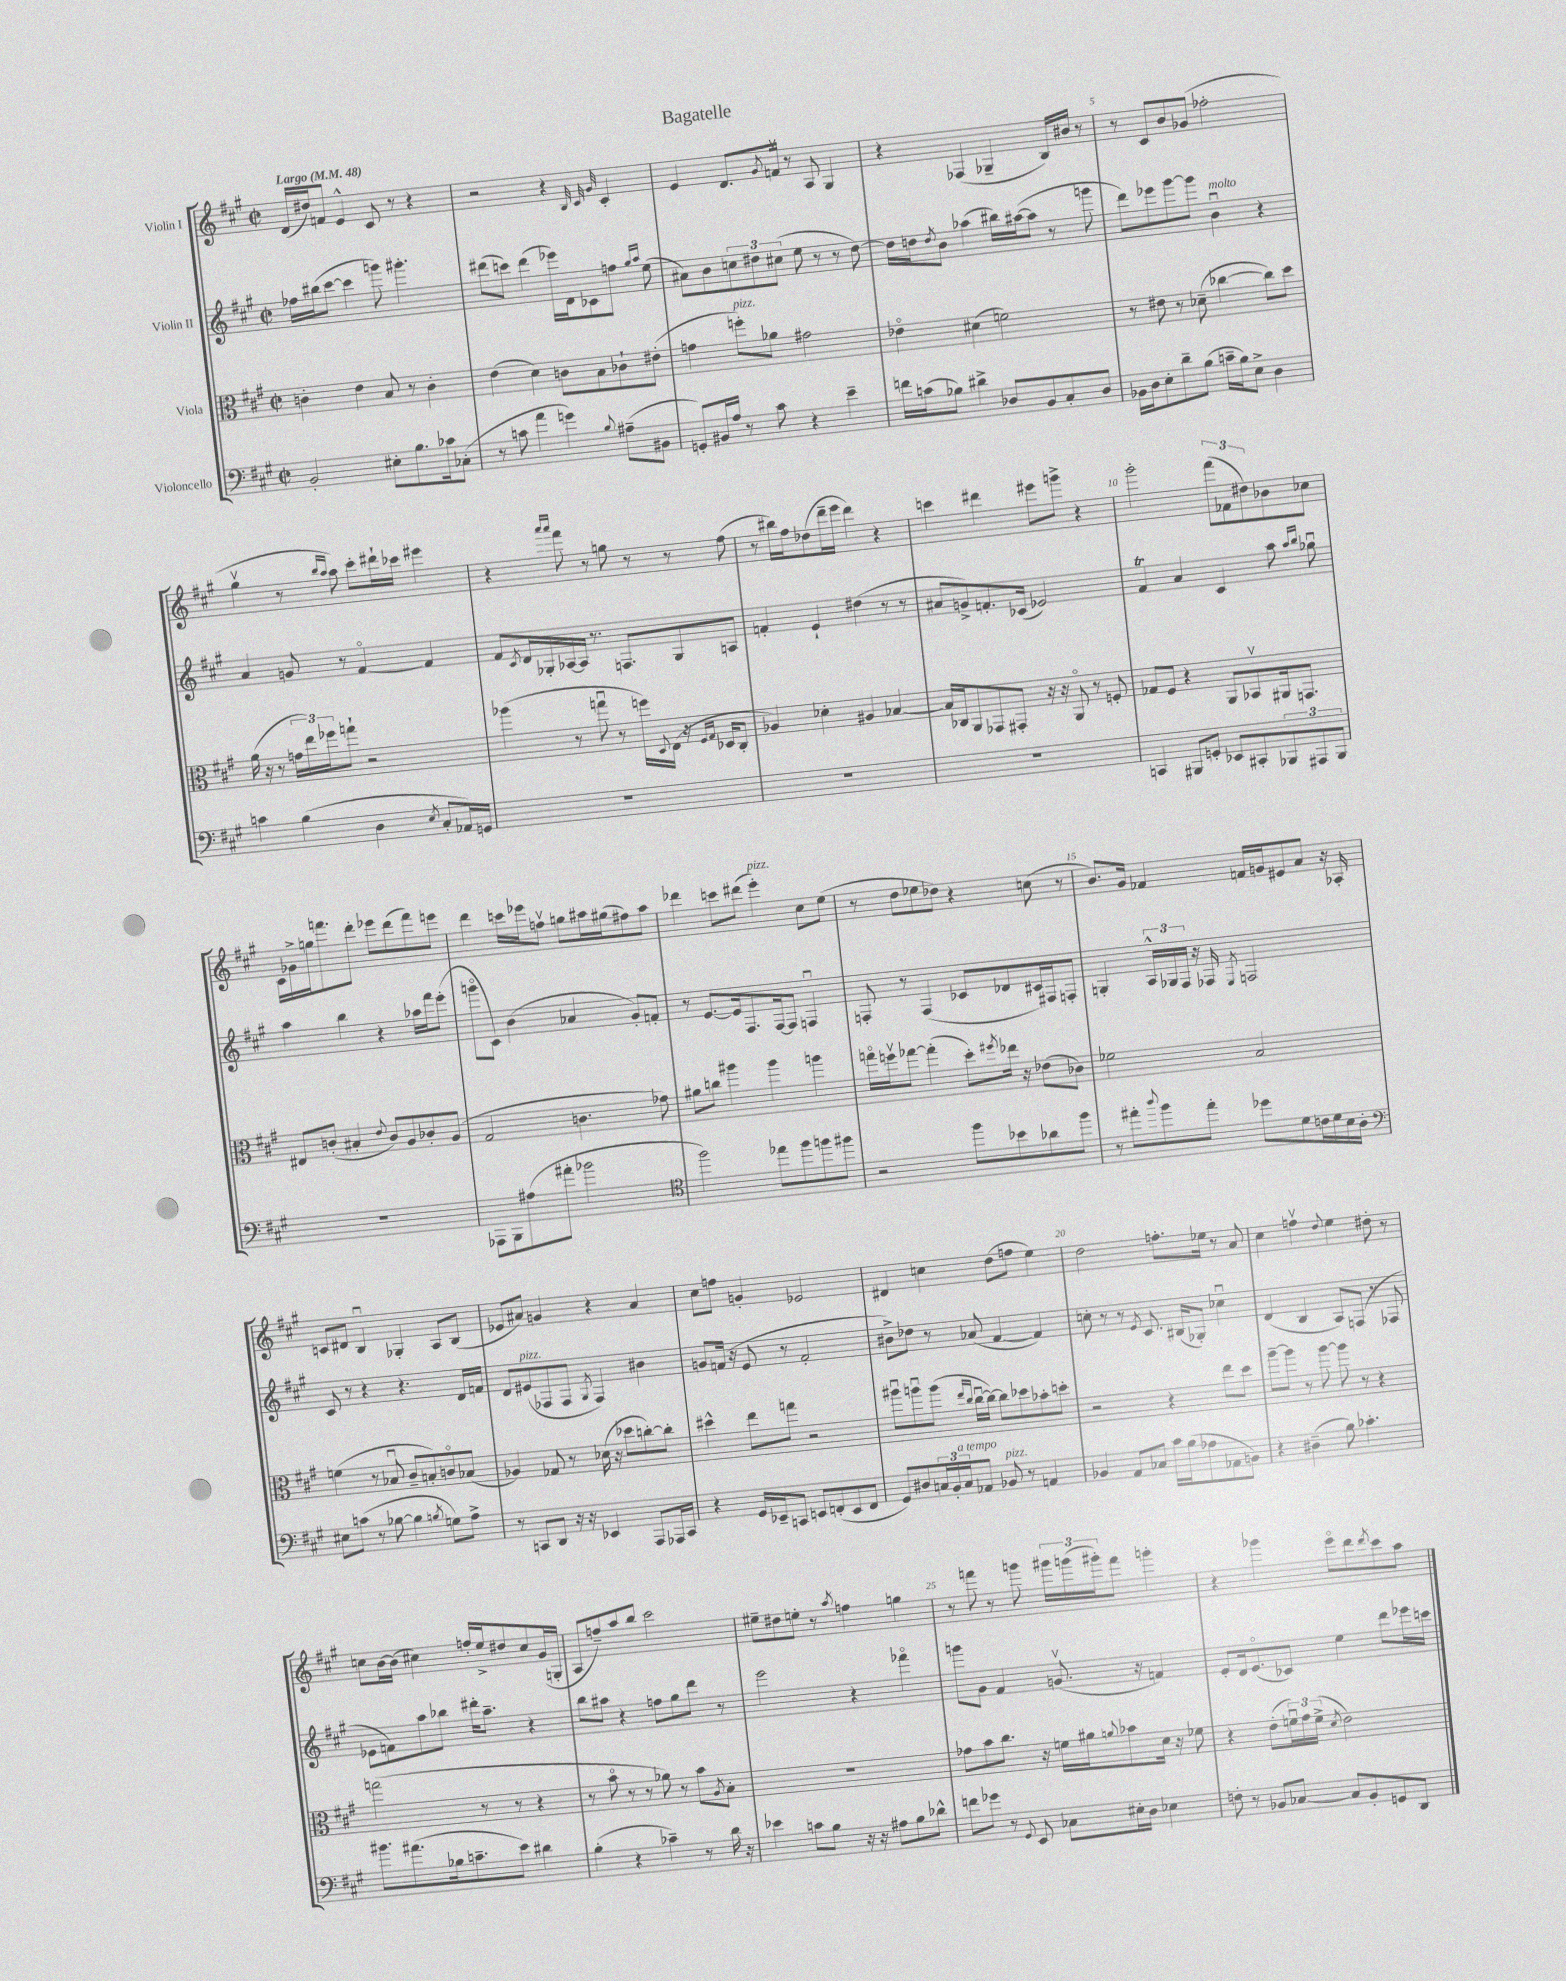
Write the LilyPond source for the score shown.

\header { title = "Bagatelle" }
<<
\new StaffGroup <<
\new Staff = "s0" \with { instrumentName = "Violin I" } {
    \clef treble \key a \major \defaultTimeSignature \time 2/2 \tempo "Largo" 4 = 48
    d'16( dis''16) f'8 e'4-^ cis'8 r8 r4 |
    r2 r4 \grace { b32 cis'32 gis'32 } cis'4-. |
    e'4 d'8. \acciaccatura { gis'8 } f'16\upbow r8 a8 gis4 |
    r4 fes4( ges4-- b16) bis'16 r8 |
    r8 cis'8 b'8 ges'8( fes''2-. |
    gis''4\upbow r8 \grace { b''16 a''16 } a''8) cis'''8-. dis'''16-! ces'''16 eis'''4 |
    r4 \grace { a'''16 a'''16 } fis'''8 r8 g''8 r8 r8 fis''8( |
    r8 bis''16) fis''16 des''8( d'''16-- e'''16 d'''4) r4 |
    c'''4 dis'''4 eis'''8 g'''8-> r4 |
    gis'''2-. \tuplet 3/2 { fis'''8( fes'8 dis''8) } bes'8 ces''8 |
    cis'16 ges'16-> g''16 f'''8. d'''8-. ees'''8 d'''8( f'''8) e'''8 |
    d'''4 c'''16 ees'''16 f''8\upbow g''8 ais''16 gis''16( fis''8) ais''8 |
    des'''4 c'''8 dis'''8( e'''4-.^\markup { \italic "pizz." }) cis''8 e''8( |
    r8 d''8 ees''8 des''8) r4 c''8( r8 |
    b'8.) gis'16 fes'4 f'16 g'16 eis'8 a'8 r16 aes16-. |
    c'8 dis'8 b4\downbow ges4-. a8 b8( |
    ees'8 ais'8) g'4 r4 ais'4 |
    cis''8 f''8 g'4-. ees'2 |
    dis'4 c''4 d''8( f''8 e''4) |
    d''2 f''8.-. ees''16 r8 a'8 |
    cis''4 f''4\upbow \appoggiatura { d''8 } e''4 dis''8-. r8 |
    c''8 b'16~ b'16( cis''4) f''16-. e''16-> dis''8 cis''8 gis'16( g16-. |
    a8 f''8--) a''8 b''8 cis'''2 |
    eis''8-- dis''8 e''8-. r8 \acciaccatura { a''8 } f''4 g''4 |
    r8 f'''8 r8 g'''8 \tuplet 3/2 { gis'''16 g'''16( gis'''16-.) } f'''8 g'''4-. |
    r4 ges'''4 e'''8\flageolet d'''8 \acciaccatura { d'''8 } cis'''8 a''8 \bar "|." |
}
\new Staff = "s1" \with { instrumentName = "Violin II" } {
    \clef treble \key a \major \defaultTimeSignature \time 2/2
    fes''16 bis''16( cis'''8~ cis'''4 g'''8) gis'''4.-. |
    dis'''8( c'''8) dis'''4( ees'''16) d'16 ces'8 f''8 \grace { gis''16 a''16 } e''8( |
    ais'8) b'8 \tuplet 3/2 { c''8 dis''8 cis''8( } e''8 r8 r8 dis''8~) |
    dis''16 d''16 \acciaccatura { d''8 } b'8 aes''4( bis''16) ais''16~( ais''8 r8 g'''8 |
    d'''8) ees'''8 gis'''8~ gis'''8 b'4\downbow^\markup { \italic "molto" } r4 |
    a'4 g'8 r8 fis'4~\flageolet fis'4 |
    fis'8 \acciaccatura { cis'8 } d'16 ges16-. aes16~ aes16 r8. f8. ges8 a8 |
    f'4-. e'4-! dis''4( r8 r8 |
    ais'8 g'8->) f'8.-. ces'16( ees'2) |
    fis'4\trill a'4 cis'4 a''8 \grace { a''16 b''16 } ges''8\downbow |
    a''4 b''4 r4 aes''16 fis'''16 e'''8-.( |
    g'''8\flageolet cis'8) b'4( aes'4 gis'8-.) f'8-. |
    r8 e'8.~ e'16 fis8. fis16~ fis8 f4\downbow |
    f8-. r8 f4( ces'8 des'8 cis'16) fis16 f8-. |
    g4-. \tuplet 3/2 { a16-^ ges16 fis16 } r16 fes16 \acciaccatura { e8 } f2 |
    cis'8 r8 r4 r4. d'16 f'16 |
    d'8 eis'8^\markup { \italic "pizz." }( fes8 fes8 \acciaccatura { gis8 } fes4) bis'4 |
    g'8 f'16( r16 e'8 r8 f'2-. |
    bis'8->) des''8 r8 aes'8( fis'4~ fis'4) |
    c''8-. r8 r8 \acciaccatura { e'8 } cis'8. bis16( ges8-.) ces''4\downbow |
    d'4( b4 a8) f8( r8 fes8 |
    ees'8 f'8) a''8 bes''8 dis'''16-. a''8.-- r4 |
    b''8 ais''8 r4 f''8 gis''8 d'''8 r8 |
    e'''2 r4 fes'''4\flageolet |
    g'''8 gis'8 fis'4 g'8.\upbow( r16 f'4) |
    e'8-. d'16 e'8.\flageolet( ces'8) e''4 d'''8 ees'''16 c'''16 \bar "|." |
}
\new Staff = "s2" \with { instrumentName = "Viola" } {
    \clef alto \key a \major \defaultTimeSignature \time 2/2
    c'4-. e'4 b8 r8 c'4-. |
    e'4( d'4) c'8 b8 ces'8-! eis'8-.( |
    g'4 f''8-.^\markup { \italic "pizz." }) aes'8 gis'2 |
    ees'4\flageolet dis'4( f'2) |
    r8 eis'8 r8 des'8--( ces''4~ ces''8) d''8 |
    a'16( r16 r8 \tuplet 3/2 { g'16 e''16) fes''16 } g''8-! r2 |
    aes''4( r8 g''8\downbow r8 f''16) \appoggiatura { d8 } e16( r16 \grace { fis16 gis16 } des16 cis8-. |
    aes4) des'4-. ais4 bes4~ |
    bes16 ces16 a,8 ges,8 gis,8-. r16 r16 a,8\flageolet r8 f8-. |
    ges8 fis8 r4 a,8 bes,8\upbow ais,16 g,8. |
    eis8 c'8-.( bis4-. \appoggiatura { e'8 } c'8) a8 ces'8-. a8( |
    gis2 c'4. ges'8) |
    ais'8 c''8 ais''4 ais''4 a''4 |
    g''16\flageolet f''16\upbow ges''8~ ges''4-.( d''8-.) \acciaccatura { fis''8 } ees''16 r16 ees'8( ces'8) |
    fes'2 b2 |
    f'4( r8 bes8\downbow cis'8-- b8-.) c'8\flageolet bes8( |
    aes4) ges8 r8 des'16( r16 des''8 c''8~-.) c''8-. |
    dis''4-^ e''8 g''8 r2 |
    ais''8\downbow a''8\downbow a''8( \grace { e''16 cis''16 } cis''16~\downbow cis''16~) cis''8 des''8 bes'8-. d''8-. |
    r2 r4 e''8 d''8 |
    a''8~-- a''8 r8 a''8~ a''8 r8 r4 |
    g''2( r8 r8 r4 |
    r8 b'8\flageolet r8 r8 aes'8) r8 b'8 \acciaccatura { a8 } b8-. |
    R1 |
    ges'8 b'8 cis''8. r16 f'16 ais'16 \appoggiatura { a'8 } bes'8 d'16 r16 fes'8 |
    r4 e'8-.( \tuplet 3/2 { f'16\downbow) gis'16 f'16->( } \acciaccatura { d'8 } e'2) \bar "|." |
}
\new Staff = "s3" \with { instrumentName = "Violoncello" } {
    \clef bass \key a \major \defaultTimeSignature \time 2/2
    b,2-. eis8-. b8. ces'16 ces8-.( |
    r8 c'8 a'4 g'4) \appoggiatura { b8 } ais8--( bis,8 |
    g,8-.) bis,16 a16 r8 cis'8 r4 e'4-- |
    f'16 c'16( bes8) dis'4-> des8 b,8 cis8-. des8 |
    bes,16 d16 e8-. d'8-- b8( c'16-- b16) e8-> d4 |
    c'4 b4( d4 \acciaccatura { e8 } cis8-. aes,16) g,16 |
    R1 |
    R1 |
    R1 |
    c,4 bis,,8 g,8-. ees,8 cis,8-. \tuplet 3/2 { bes,,8 ais,,8 bes,,8 } |
    R1 |
    aes,,8 b,,8 ais8( ais'8-. bes'2 |
    \clef tenor fis''2) ees''8 fis''8 f''8 fis''8 |
    r2 fis''8 bes'8 aes'8 fis''8 |
    r8 eis''8-. \appoggiatura { a''8 } fis''8 eis''8-. des''8 d'8 c'16 d'16 b16 a16-. |
    \clef bass eis8 c'8( r8 bes8~ bes4 \acciaccatura { b8 } g8) a8-> |
    r8 c,8 d,8 r16 r16 ees,4 a,,8 aes,,16 c,16 |
    r4 gis,16 ees,16-- c,8 e,8 f,8-.( e,8 f,8 |
    gis,8) dis8 \tuplet 3/2 { c16 b,16-. c16^\markup { \italic "a tempo" } } aes,8 bes,8^\markup { \italic "pizz." } r8 a,4 |
    bes,4 a,8 ces8 cis'16 b16( aes8 aes,8 b,8) |
    r4 dis4--( b8) ces'4.-. |
    bis'8. ais'8.( bes16 c'8.-- e'8) dis'4 |
    b4-.( r4 ces'4--) r8 d'16 r16 |
    ees'4 c'8 b8 r16 r16 ais8 b8 des'8-^ |
    f'8 ges'8 r8 \appoggiatura { gis,8 } e,8 ces8 eis16-. d16 ees4 |
    f8-. r8 bes,8 ces8~ ces8 bes,8-. g,8 d,8 \bar "|." |
}
>>
>>
\layout { \context { \Score \override BarNumber.break-visibility = ##(#f #t #t) barNumberVisibility = #(every-nth-bar-number-visible 5) } }
